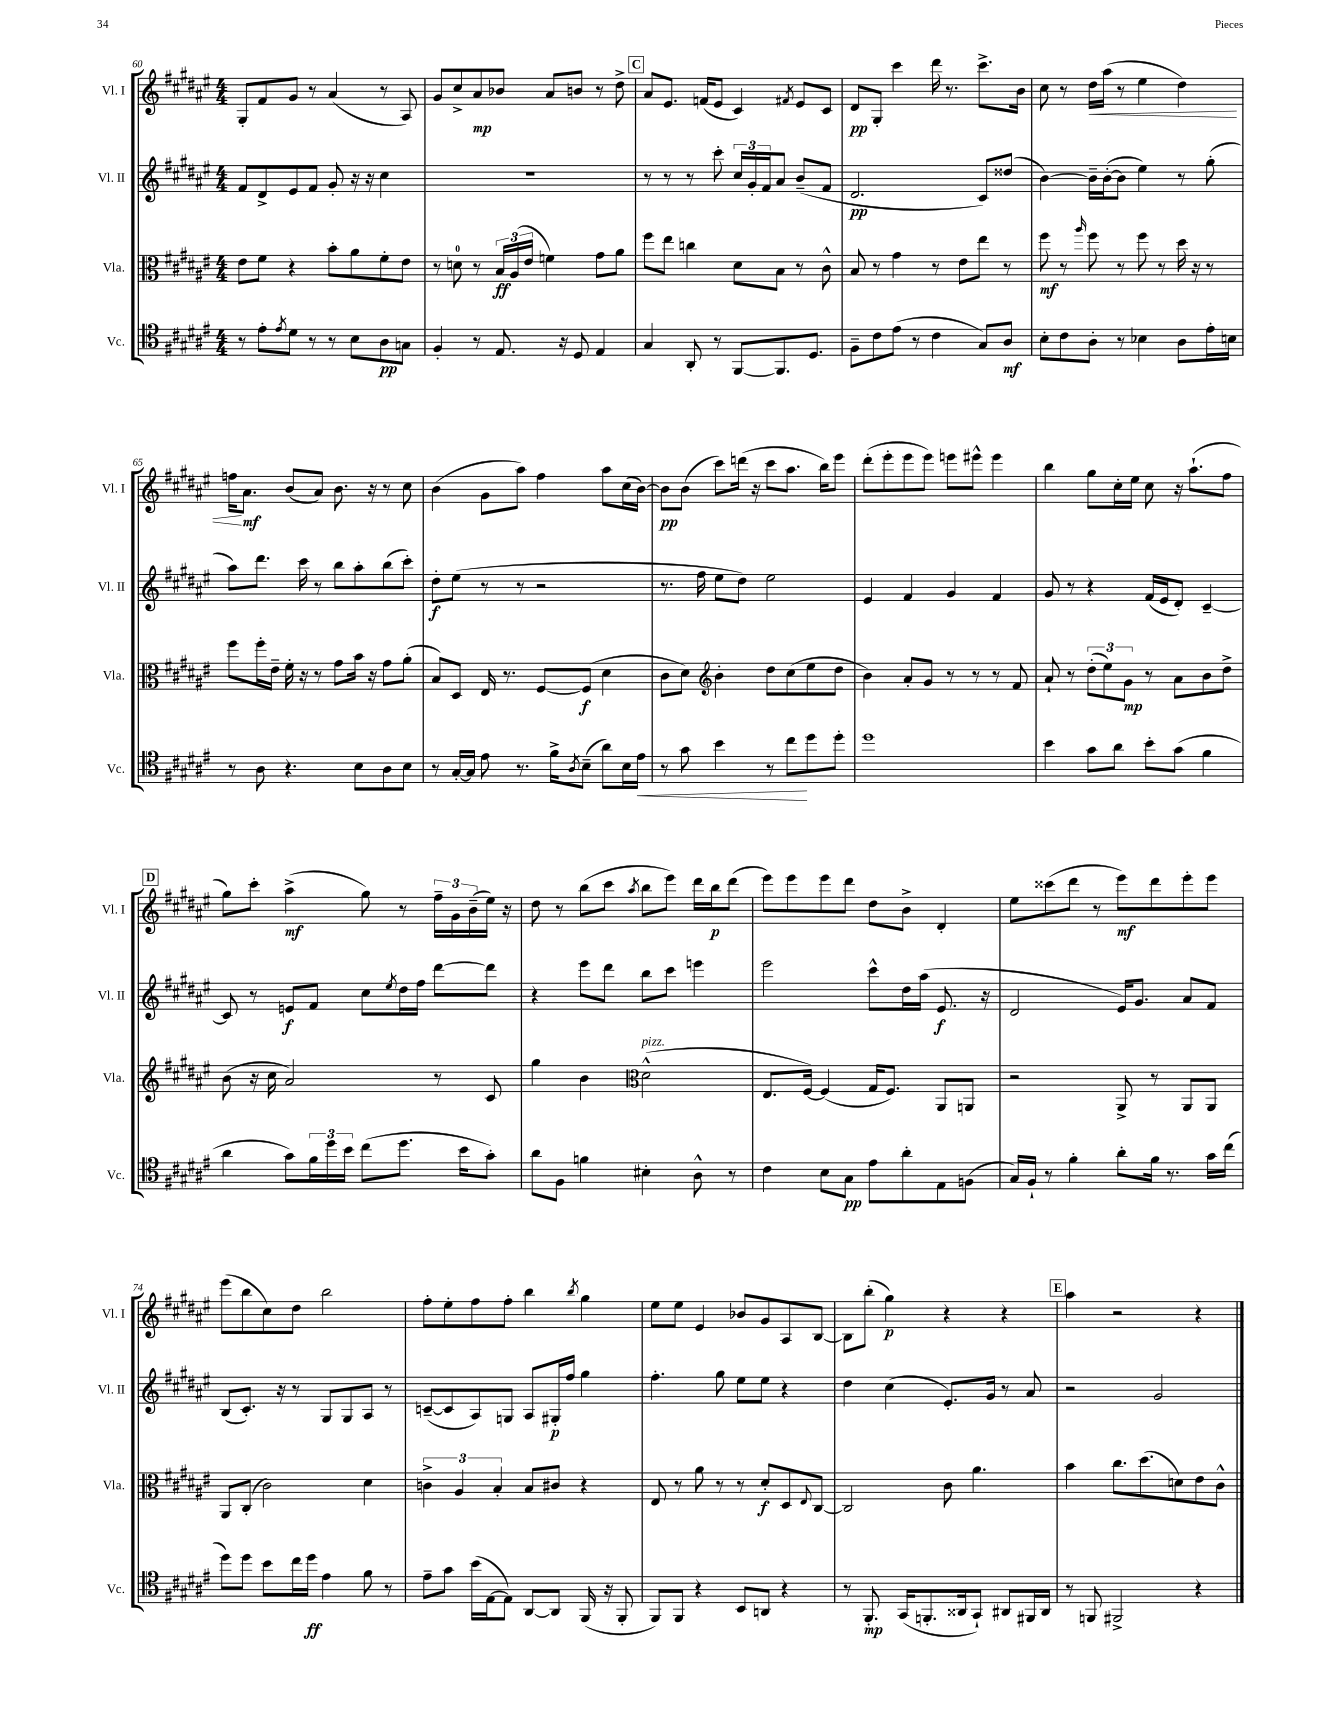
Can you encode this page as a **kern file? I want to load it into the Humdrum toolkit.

**kern	**dynam	**kern	**dynam	**kern	**dynam	**kern	**dynam
*part4	*part4	*part3	*part3	*part2	*part2	*part1	*part1
*staff4	*staff4	*staff3	*staff3	*staff2	*staff2	*staff1	*staff1
*I"Vc.	*	*I"Vla.	*	*I"Vl. II	*	*I"Vl. I	*
*I'Vc.	*	*I'Vla.	*	*I'Vl. II	*	*I'Vl. I	*
*clefC4	*	*clefC3	*	*clefG2	*	*clefG2	*
*k[f#c#g#d#a#e#]	*	*k[f#c#g#d#a#e#]	*	*k[f#c#g#d#a#e#]	*	*k[f#c#g#d#a#e#]	*
*M4/4	*	*M4/4	*	*M4/4	*	*M4/4	*
=60	=60	=60	=60	=60	=60	=60	=60
8r	.	8e#\L	.	8f#/L	.	8G#'/L	.
8e#'\L	.	8f#\J	.	8d#^/	.	8f#/	.
8qe#/	.	.	.	.	.	.	.
8d#\J	.	4r	.	8e#/	.	8g#/J	.
8r	.	.	.	8f#/J	.	8r	.
8r	.	8b'\L	.	8g#'/	.	(4a#/	.
8B\L	.	8a#\	.	16r	.	.	.
.	.	.	.	16r	.	.	.
8A#\	pp	8f#'\	.	4cc#\	.	8r	.
8Gn\J	.	8e#\J	.	.	.	8A#/)	.
=61	=61	=61	=61	=61	=61	=61	=61
4F#'/	.	8r	.	1r	.	8g#/L	.
.	.	8dn\	.	.	.	8cc#^/	.
8r	.	8r	.	.	.	8a#/	mp
8.E#/	.	24B/LL	ff	.	.	8b-X/J	.
.	.	(24A#/	.	.	.	.	.
.	.	24e#/JJ	.	.	.	.	.
.	.	4fn\)	.	.	.	8a#/L	.
16r	.	.	.	.	.	.	.
8D#/	.	.	.	.	.	8bn/J	.
4E#/	.	8g#\L	.	.	.	8r	.
.	.	8a#\J	.	.	.	8dd#^\	.
!!LO:REH:place=s1:t=C
=62	=62	=62	=62	=62	=62	=62	=62
4G#/	.	8ff#\L	.	8r	.	8a#/L	.
.	.	8ee#\J	.	8r	.	8.e#/J	.
8AA#'/	.	4ccn\	.	8r	.	.	.
.	.	.	.	.	.	(16fn/KL	.
8r	.	.	.	8ccc#'\	.	8e#/J	.
[8FF#/L	.	8d#\L	.	24cc#/LL	.	4c#/)	.
.	.	.	.	24g#'/	.	.	.
.	.	.	.	24f#/J	.	.	.
8.FF#/]	.	8B\J	.	8a#/J	.	.	.
.	.	.	.	.	.	8qf#X/	.
.	.	8r	.	(8b~/L	.	8e#/L	.
8.D#/J	.	.	.	.	.	.	.
.	.	8c#^^\	.	8f#/J	.	8c#/J	.
=63	=63	=63	=63	=63	=63	=63	=63
8F#~\L	.	8B/	.	2.d#/	pp	8d#/L	pp
8c#\	.	8r	.	.	.	8G#'/J	.
(8e#\J	.	4g#\	.	.	.	4ccc#\	.
8r	.	.	.	.	.	.	.
4c#\	.	8r	.	.	.	16ddd#\	.
.	.	.	.	.	.	8.r	.
.	.	8e#\L	.	.	.	.	.
8G#/L)	.	8ee#\J	.	8c#/L)	.	8.ccc#^\L	.
8A#/J	mf	8r	.	(8dd##X/J	.	.	.
.	.	.	.	.	.	16b\Jk	.
=64	=64	=64	=64	=64	=64	=64	=64
8B'\L	.	8ff#\	mf	[4b\)	.	8cc#\	.
8c#\	.	8r	.	.	.	8r	.
.	.	16qqaa#/	.	.	.	.	.
!	!	!	!	!	!	!	!LO:HP:b
8A#'\J	.	8ff#\	.	16b~\LL]	.	16dd#\LL	<
.	.	.	.	([16b'\J	.	(16aa#\JJ	.
8r	.	8r	.	8b\J]	.	8r	.
4B-X\	.	8ff#\	.	4ee#\)	.	4ee#\	.
.	.	8r	.	.	.	.	.
8A#\L	.	16dd#\	.	8r	.	4dd#\)	.
.	.	16r	.	.	.	.	.
16e#'\L	.	8r	.	(8gg#'\	.	.	.
16Bn\JJ	.	.	.	.	.	.	.
!!LO:LB:g=z
=65	=65	=65	=65	=65	=65	=65	=65
8r	.	8ff#\L	.	8aa#\L)	.	16ffn\KL	.
.	.	.	.	.	.	8.a#\J	[ mf
8A#\	.	16ff#'\L	.	8.ddd#\J	.	.	.
.	.	16e#~\JJ	.	.	.	.	.
4.r	.	16f#'\	.	.	.	(8b/L	.
.	.	16r	.	16ccc#\	.	.	.
.	.	8r	.	8r	.	8a#/J)	.
.	.	8g#\L	.	8bb\L	.	8.b\	.
8B\L	.	16b\Jk	.	8aa#'\	.	.	.
.	.	16r	.	.	.	16r	.
8A#\	.	8g#\L	.	(8bb\	.	8r	.
8B\J	.	(8a#'\J	.	8ccc#'\J)	.	8cc#\	.
=66	=66	=66	=66	=66	=66	=66	=66
8r	.	8B/L)	.	8dd#'\L	f	(4b\	.
[16G#'/LL	.	8D#/J	.	(8ee#\J	.	.	.
16G#/JJ]	.	.	.	.	.	.	.
8e#\	.	16E#/	.	8r	.	8g#\L	.
.	.	8.r	.	.	.	.	.
8.r	.	.	.	8r	.	8aa#\J)	.
.	.	[8F#/L	.	2r	.	4ff#\	.
16f#^\KL	.	.	.	.	.	.	.
8qA#/	.	.	.	.	.	.	.
(8B~\J	.	(8F#/J]	f	.	.	.	.
8a#\L)	.	4d#\	.	.	.	8aa#\L	.
16B\L	.	.	.	.	.	(16cc#\L	.
!	!LO:HP:b	!	!	!	!	!	!
16e#\JJ	<	.	.	.	.	[16b\JJ)	.
=67	=67	=67	=67	=67	=67	=67	=67
8r	.	8c#\L	.	8.r	.	8b\L]	pp
8g#\	.	8d#\J)	.	.	.	(8b\J	.
.	.	.	.	16ff#\	.	.	.
*	*	*clefG2	*	*	*	*	*
4b\	.	4b'\	.	8ee#\L	.	8ccc#\L)	.
.	.	.	.	8dd#\J)	.	(16dddn\Jk	.
.	.	.	.	.	.	16r	.
8r	.	8dd#\L	.	2ee#\	.	8ccc#\L	.
8cc#\L	.	(8cc#\	.	.	.	8.aa#\J	.
8dd#\	[	8ee#\	.	.	.	.	.
.	.	.	.	.	.	16bb\KL)	.
8dd#'\J	.	8dd#\J	.	.	.	8eee#\J	.
=68	=68	=68	=68	=68	=68	=68	=68
1dd#	.	4b\)	.	4e#/	.	(8ddd#'\L	.
.	.	.	.	.	.	8eee#'\	.
.	.	8a#'/L	.	4f#/	.	8eee#\	.
.	.	8g#/J	.	.	.	8eee#\J)	.
.	.	8r	.	4g#/	.	8eeen\L	.
.	.	8r	.	.	.	8eee#X^^\J	.
.	.	8r	.	4f#/	.	4eee#\	.
.	.	8f#/	.	.	.	.	.
=69	=69	=69	=69	=69	=69	=69	=69
4b\	.	8a#`/	.	8g#/	.	4bb\	.
.	.	8r	.	8r	.	.	.
8g#\L	.	(12dd#'\L	.	4r	.	8gg#\L	.
.	.	12ee#\)	.	.	.	.	.
8a#\J	.	.	.	.	.	16cc#'\L	.
.	.	12g#\J	mp	.	.	.	.
.	.	.	.	.	.	16ee#\JJ	.
8b'\L	.	8r	.	(16f#/LL	.	8cc#\	.
.	.	.	.	16e#/J	.	.	.
(8g#\J	.	8a#\L	.	8d#'/J)	.	16r	.
.	.	.	.	.	.	(8.aa#`\L	.
4f#\	.	8b\	.	[4c#~/	.	.	.
.	.	8dd#^\J	.	.	.	8ff#\J	.
!!LO:LB:g=z
!!LO:REH:place=s1:t=D
=70	=70	=70	=70	=70	=70	=70	=70
4a#\	.	(8b\	.	8c#/]	.	8gg#\L)	.
.	.	16r	.	8r	.	8ccc#'\J	.
.	.	16cc#\	.	.	.	.	.
8g#\L)	.	2a#/)	.	8en/L	f	(4aa#^\	mf
24f#\L	.	.	.	8f#/J	.	.	.
24dd#\	.	.	.	.	.	.	.
24b\JJ	.	.	.	.	.	.	.
(8cc#\L	.	.	.	8cc#\L	.	8gg#\)	.
.	.	.	.	8qee#/	.	.	.
8.dd#\J	.	.	.	16dd#\L	.	8r	.
.	.	.	.	16ff#\JJ	.	.	.
.	.	8r	.	[8ddd#\L	.	24ff#~\LL	.
.	.	.	.	.	.	24g#\	.
16b\KL	.	.	.	.	.	.	.
.	.	.	.	.	.	(24b~\	.
8g#'\J)	.	8c#/	.	8ddd#\J]	.	16ee#\JJ)	.
.	.	.	.	.	.	16r	.
=71	=71	=71	=71	=71	=71	=71	=71
8a#\L	.	4gg#\	.	4r	.	8dd#\	.
8F#\J	.	.	.	.	.	8r	.
4fn\	.	4b\	.	8eee#\L	.	(8bb\L	.
.	.	.	.	8ddd#\J	.	8ccc#\J	.
*	*	*clefC3	*	*	*	*	*
.	.	.	.	.	.	8qaa#/	.
!	!	!LO:TX:a:i:t=pizz.	!	!	!	!	!
4B#X'\	.	(2d#^^\	.	8bb\L	.	8bb\L	.
.	.	.	.	8ccc#\J	.	8eee#\J)	.
8A#^^\	.	.	.	4eeen\	.	16ddd#\LL	.
.	.	.	.	.	.	16bb\J	p
8r	.	.	.	.	.	(8ddd#\J	.
=72	=72	=72	=72	=72	=72	=72	=72
4c#\	.	8.E#/L	.	2eee#\	.	8eee#\L)	.
.	.	.	.	.	.	8eee#\	.
.	.	[16F#/Jk)	.	.	.	.	.
8B\L	.	(4F#/]	.	.	.	8eee#\	.
8G#\J	pp	.	.	.	.	8ddd#\J	.
8e#\L	.	16G#/KL	.	8ccc#^^\L	.	8dd#\L	.
.	.	8.F#/J)	.	.	.	.	.
8a#'\	.	.	.	16dd#\L	.	8b^\J	.
.	.	.	.	(16aa#\JJ	.	.	.
8E#\	.	8AA#/L	.	8.e#/	f	4d#'/	.
(8Fn\J	.	8AAn/J	.	.	.	.	.
.	.	.	.	16r	.	.	.
=73	=73	=73	=73	=73	=73	=73	=73
16G#/LL)	.	2r	.	2d#/	.	8ee#\L	.
16F#`/JJ	.	.	.	.	.	.	.
8r	.	.	.	.	.	(8ccc##X\	.
4f#'\	.	.	.	.	.	8ddd#\J	.
.	.	.	.	.	.	8r	.
8a#'\L	.	8AA#^/	.	16e#/KL)	.	8eee#\L)	mf
.	.	.	.	8.g#/J	.	.	.
16f#\Jk	.	8r	.	.	.	8ddd#\	.
8.r	.	.	.	.	.	.	.
.	.	8AA#/L	.	8a#/L	.	8eee#'\	.
16g#\LL	.	8AA#/J	.	8f#/J	.	8eee#\J	.
(16cc#\JJ	.	.	.	.	.	.	.
!!LO:LB:g=z
=74	=74	=74	=74	=74	=74	=74	=74
8dd#\L)	.	8AA#/L	.	(8B/L	.	(8eee#\L	.
8dd#\J	.	(8C#'/J	.	8.c#'/J)	.	8bb\	.
8b\L	.	2c#\)	.	.	.	8cc#\)	.
.	.	.	.	16r	.	.	.
16cc#\L	.	.	.	8r	.	8dd#\J	.
16dd#\JJ	ff	.	.	.	.	.	.
4e#\	.	.	.	8G#/L	.	2bb\	.
.	.	.	.	8G#/	.	.	.
8f#\	.	4d#\	.	8A#/J	.	.	.
8r	.	.	.	8r	.	.	.
=75	=75	=75	=75	=75	=75	=75	=75
8e#~\L	.	6cn^\	.	([8cn~/L	.	8ff#'\L	.
8g#\J	.	.	.	8c/]	.	8ee#'\	.
.	.	6A#/	.	.	.	.	.
(16b\LL	.	.	.	8A#/)	.	8ff#\	.
[16E#\J	.	.	.	.	.	.	.
.	.	6B'/	.	.	.	.	.
8E#\J])	.	.	.	8Gn/J	.	8ff#'\J	.
[8AA#/L	.	8B/L	.	8A#/L	.	4bb\	.
8AA#/J]	.	8c#X/J	.	16G#X'/L	p	.	.
.	.	.	.	16ff#/JJ	.	.	.
.	.	.	.	.	.	8qbb/	.
(16FF#/	.	4r	.	4gg#\	.	4gg#\	.
16r	.	.	.	.	.	.	.
8FF#'/	.	.	.	.	.	.	.
=76	=76	=76	=76	=76	=76	=76	=76
8FF#/L)	.	8E#/	.	4.ff#'\	.	8ee#\L	.
8FF#/J	.	8r	.	.	.	8ee#\J	.
4r	.	8a#\	.	.	.	4e#/	.
.	.	8r	.	8gg#\	.	.	.
8BB/L	.	8r	.	8ee#\L	.	8b-X/L	.
8AAn/J	.	8d#'/L	f	8ee#\J	.	8g#/	.
4r	.	8D#/	.	4r	.	8A#/	.
.	.	8qqE#/	.	.	.	.	.
.	.	[8C#/J	.	.	.	[8B/J	.
=77	=77	=77	=77	=77	=77	=77	=77
8r	.	2C#/]	.	4dd#\	.	8B\L]	.
8.FF#'/	mp	.	.	.	.	(8bb'\J	.
.	.	.	.	(4cc#\	.	4gg#\)	p
(16GG#/KL	.	.	.	.	.	.	.
8.FFn'/	.	.	.	.	.	.	.
.	.	8c#\	.	8.e#'/L)	.	4r	.
16AA##X/k	.	.	.	.	.	.	.
8GG#`/J)	.	4.a#\	.	.	.	.	.
.	.	.	.	16g#/Jk	.	.	.
8AA#X/L	.	.	.	8r	.	4r	.
16FF#X/L	.	.	.	8a#/	.	.	.
16AA#/JJ	.	.	.	.	.	.	.
!!LO:REH:place=s1:t=E
=78	=78	=78	=78	=78	=78	=78	=78
8r	.	4b\	.	2r	.	4aa#\	.
8FFn/	.	.	.	.	.	.	.
2FF#X^/	.	8.cc#\L	.	.	.	2r	.
.	.	(8.dd#\	.	.	.	.	.
.	.	.	.	2g#/	.	.	.
.	.	8dn\)	.	.	.	.	.
4r	.	8e#\	.	.	.	4r	.
.	.	8c#^^\J	.	.	.	.	.
==	==	==	==	==	==	==	==
*-	*-	*-	*-	*-	*-	*-	*-
